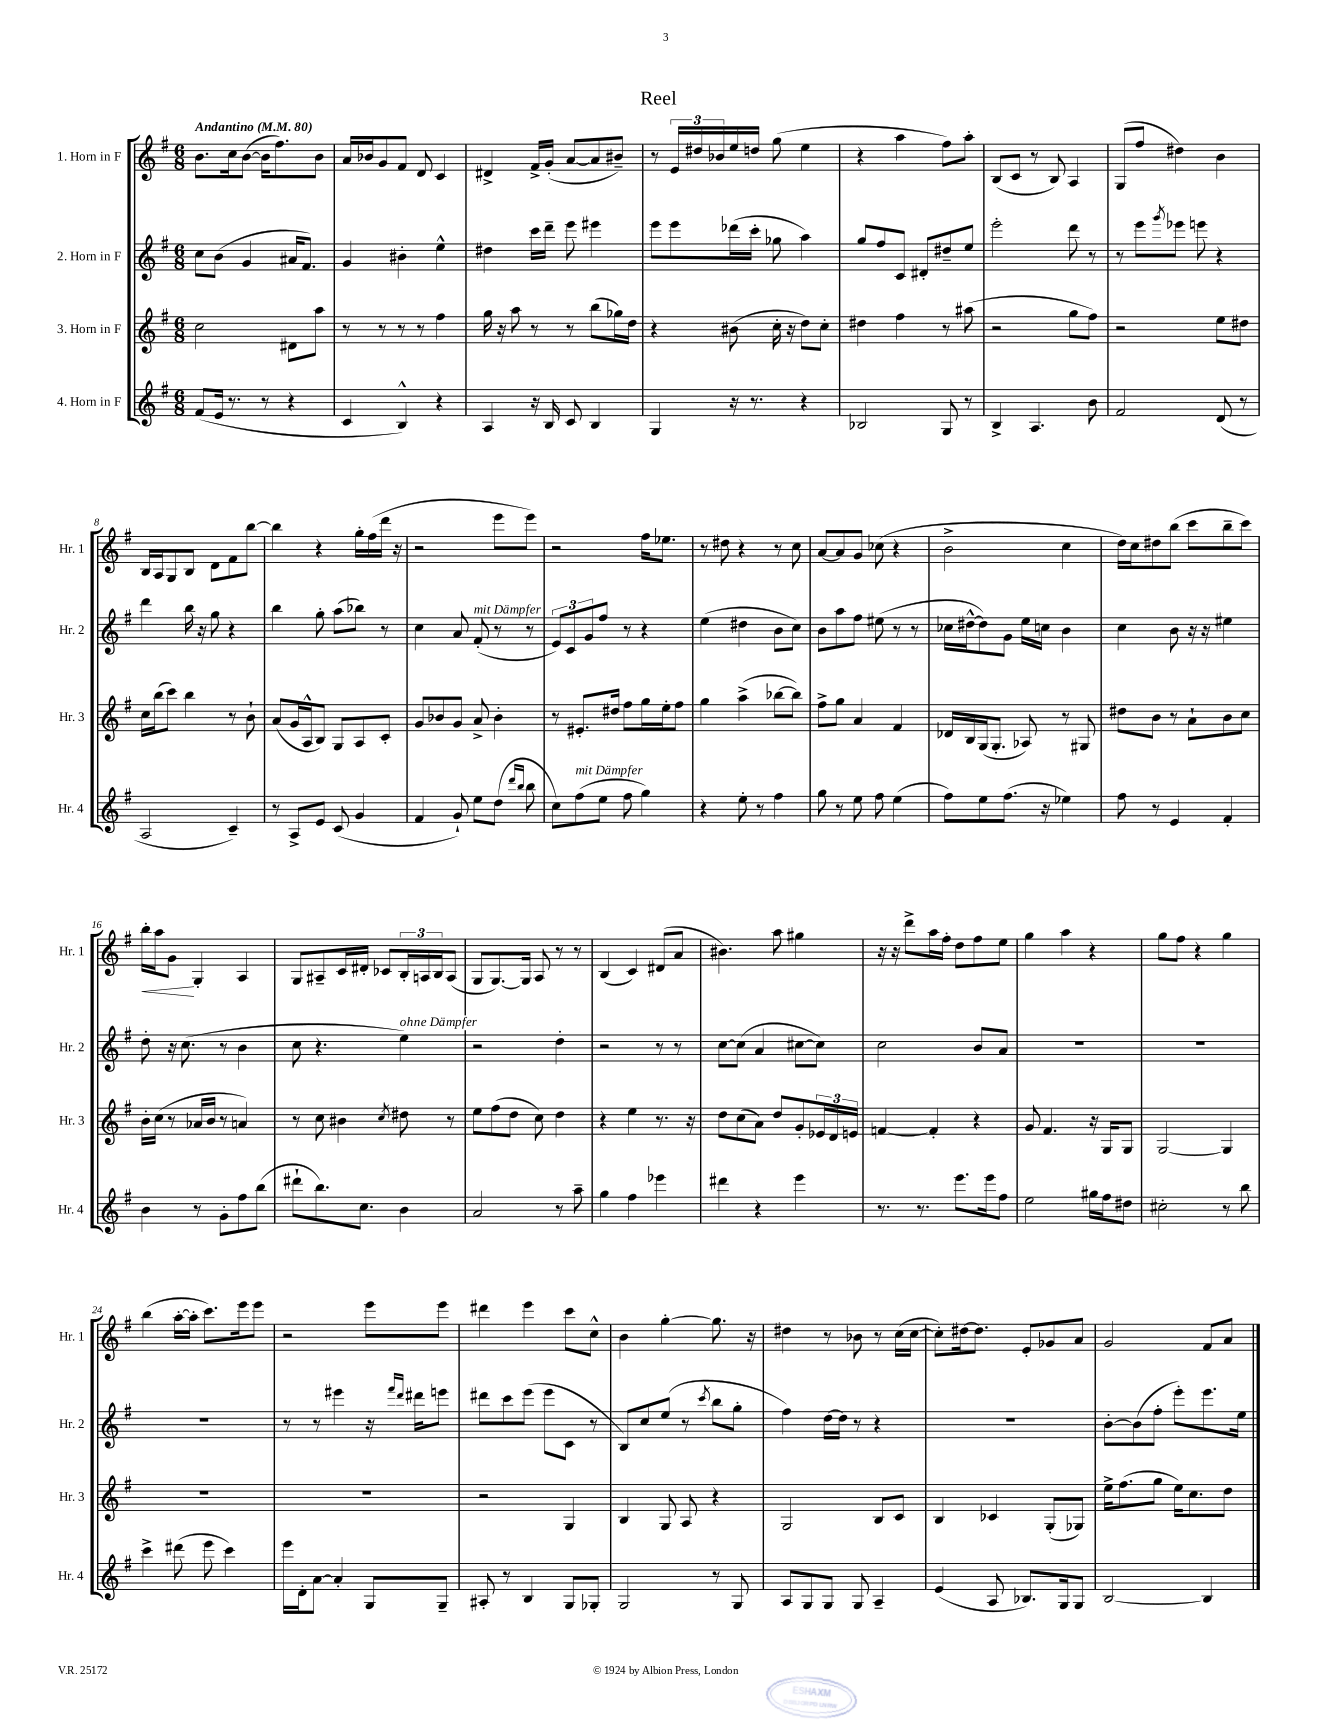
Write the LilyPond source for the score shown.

\header { title = "Reel" }
<<
\new StaffGroup <<
\new Staff = "s0" \with { instrumentName = "1. Horn in F" shortInstrumentName = "Hr. 1" } {
    \clef treble \key g \major \numericTimeSignature \time 6/8 \tempo "Andantino" 4 = 80
    b'8. c''16 b'8~( b'16 fis''8.) b'8 |
    a'16 bes'16 g'8 fis'8 d'8 c'4 |
    dis'4-> fis'16-> g'16-.( a'8~ a'8 bis'8--) |
    r8 \tuplet 3/2 { e'16 dis''16 bes'16 } e''16 d''16 g''8( e''4 |
    r4 a''4 fis''8) a''8-. |
    b8( c'8 r8 b8) a4 |
    g8( fis''8 dis''4) b'4 |
    b16 a16 g8 b8 d'8 fis'8 b''8~ |
    b''4 r4 g''16-. fis''16( d'''16 r16 |
    r2 e'''8 e'''8) |
    r2 fis''16 ees''8. |
    r8 dis''8 r4 r8 c''8 |
    a'8~ a'8 g'8 ces''8( r4 |
    b'2-> c''4 |
    d''16) c''16 dis''8 b''8( c'''8 b''8-- c'''8) |
    b''16-.\< a''16 g'8\! g4-. a4 |
    g8 ais8-- c'16 dis'16-. ces'8 \tuplet 3/2 { b16-. a16 b16 } a8( |
    g8 g8.~) g16 a8 r8 r8 |
    b4( c'4) dis'8( a'8 |
    bis'4.) a''8 gis''4 |
    r16 r16 d'''8-> a''16 fis''16-. d''8 fis''8 e''8 |
    g''4 a''4 r4 |
    g''8 fis''8 r4 g''4 |
    b''4( a''16~-. a''16-. c'''8.) e'''16 e'''8 |
    r2 e'''8 e'''8 |
    dis'''4 e'''4 c'''8 c''8-^ |
    b'4 g''4~-. g''8. r16 |
    dis''4 r8 bes'8 r8 c''16( c''16~ |
    c''8-.) dis''16~ dis''8. e'8-. ges'8 a'8 |
    g'2 fis'8 a'8 \bar "|." |
}
\new Staff = "s1" \with { instrumentName = "2. Horn in F" shortInstrumentName = "Hr. 2" } {
    \clef treble \key g \major \numericTimeSignature \time 6/8
    c''8 b'8( g'4 ais'16 fis'8.) |
    g'4 bis'4-. e''4-^ |
    dis''4 c'''16 d'''16-- e'''8 eis'''4 |
    e'''8 e'''8 des'''16( c'''16-. ges''8 a''4) |
    g''8 fis''8 c'8 dis'8-. dis''8-- e''8 |
    e'''2-. d'''8 r8 |
    r8 e'''8 \acciaccatura { g'''8 } ees'''8 e'''8 r4 |
    d'''4 b''16 r16 g''8 r4 |
    b''4 g''8-. a''8( bes''8) r8 |
    c''4 a'8 fis'8-.^\markup { \italic "mit Dämpfer" }( r8 r8 |
    \tuplet 3/2 { e'8) c'8 g'8 } fis''8 r8 r4 |
    e''4( dis''4 b'8 c''8) |
    b'8 a''8 fis''8 eis''8( r8 r8 |
    ces''16 dis''16~-^ dis''8) g'8 e''16 c''16 b'4 |
    c''4 b'8 r16 r16 eis''4 |
    d''8-. r16 c''8.( r8 b'4 |
    c''8 r4. e''4^\markup { \italic "ohne Dämpfer" }) |
    r2 d''4-. |
    r2 r8 r8 |
    c''8~ c''8( a'4 cis''8~ cis''8) |
    c''2 b'8 a'8 |
    R2. |
    R2. |
    R2. |
    r8 r8 eis'''4 r16 \grace { fis'''16 d'''16 } dis'''16 e'''8 |
    dis'''8 c'''8 e'''8( e'''8 c'8 r8 |
    b8) c''8 e''8( r8 \acciaccatura { c'''8 } b''8 g''8-. |
    fis''4) d''16~ d''16 r8 r4 |
    R2. |
    b'8~-. b'8( fis''8-. e'''8-.) e'''8. e''16 \bar "|." |
}
\new Staff = "s2" \with { instrumentName = "3. Horn in F" shortInstrumentName = "Hr. 3" } {
    \clef treble \key g \major \numericTimeSignature \time 6/8
    c''2 dis'8 a''8 |
    r8 r8 r8 r8 fis''4 |
    g''16 r16 a''8 r8 r8 b''8( ges''16) d''16 |
    r4 bis'8( c''16-. r16 d''8) c''8-. |
    dis''4 fis''4 r8 ais''8( |
    r2 g''8 fis''8) |
    r2 e''8 dis''8 |
    c''16 b''16( c'''8) b''4 r8 b'8-! |
    a'8( g'16 a16-^ b8) g8 a8 c'8-. |
    g'8 bes'8 g'8 a'8-> bes'4-. |
    r8 eis'8.-. dis''16 fis''8 g''16 e''16-. fis''8 |
    g''4 a''4->( bes''8~ bes''8) |
    fis''8-> g''8 a'4 fis'4 |
    des'16 b16 g16( g8.-. aes8) r8 gis8 |
    dis''8 b'8 r8 a'8-! b'8 c''8 |
    b'16-. c''16( r8 aes'16 b'16 r8 a'4) |
    r8 c''8 bis'4 \acciaccatura { c''8 } dis''8 r8 |
    e''8 fis''8( d''8 c''8) d''4 |
    r4 e''4 r8. r16 |
    d''8 c''8( a'8) d''8 g'8-. \tuplet 3/2 { ees'16 d'16 e'16 } |
    f'4~ f'4-. r4 |
    g'8 fis'4. r16 g16 g8 |
    g2~ g4 |
    R2. |
    R2. |
    r2 g4 |
    b4 g8 a8 r4 |
    g2 b8 c'8 |
    b4 ces'4 g8-.( ges8) |
    e''16-> fis''8.( g''8 e''16) c''8. d''8 \bar "|." |
}
\new Staff = "s3" \with { instrumentName = "4. Horn in F" shortInstrumentName = "Hr. 4" } {
    \clef treble \key g \major \numericTimeSignature \time 6/8
    fis'8( e'16 r8. r8 r4 |
    c'4 b4-^) r4 |
    a4 r16 b16 c'8 b4 |
    g4 r16 r8. r4 |
    bes2 g8 r8 |
    b4-> a4. b'8 |
    fis'2 d'8( r8 |
    a2 c'4--) |
    r8 a8-> e'8 c'8( g'4 |
    fis'4 g'8-!) e''8 d''8( \grace { d'''16 b''16 } b''8 |
    c''8) fis''8^\markup { \italic "mit Dämpfer" }( e''8 fis''8 g''4) |
    r4 e''8-. r8 fis''4 |
    g''8 r8 e''8 fis''8 e''4( |
    fis''8) e''8 fis''8.( r16 ees''4) |
    fis''8 r8 e'4 fis'4-. |
    b'4 r8 g'8-. fis''8 b''8( |
    dis'''8-! b''8.) c''8. b'4 |
    a'2 r8 a''8-- |
    g''4 fis''4 ees'''4 |
    dis'''4 r4 e'''4 |
    r8. r8. e'''8. e'''16 fis''8 |
    e''2 gis''16 fis''16 dis''8 |
    cis''2-. r8 b''8 |
    c'''4-> dis'''8( e'''8 c'''4) |
    e'''16 d'16-. a'8~ a'4-. g8 g8-- |
    ais8-. r8 b4 g8 ges8-. |
    g2 r8 g8 |
    a8 g8 g8 g8 a4-- |
    e'4( a8 bes8.) g16 g8 |
    b2~ b4 \bar "|." |
}
>>
>>
